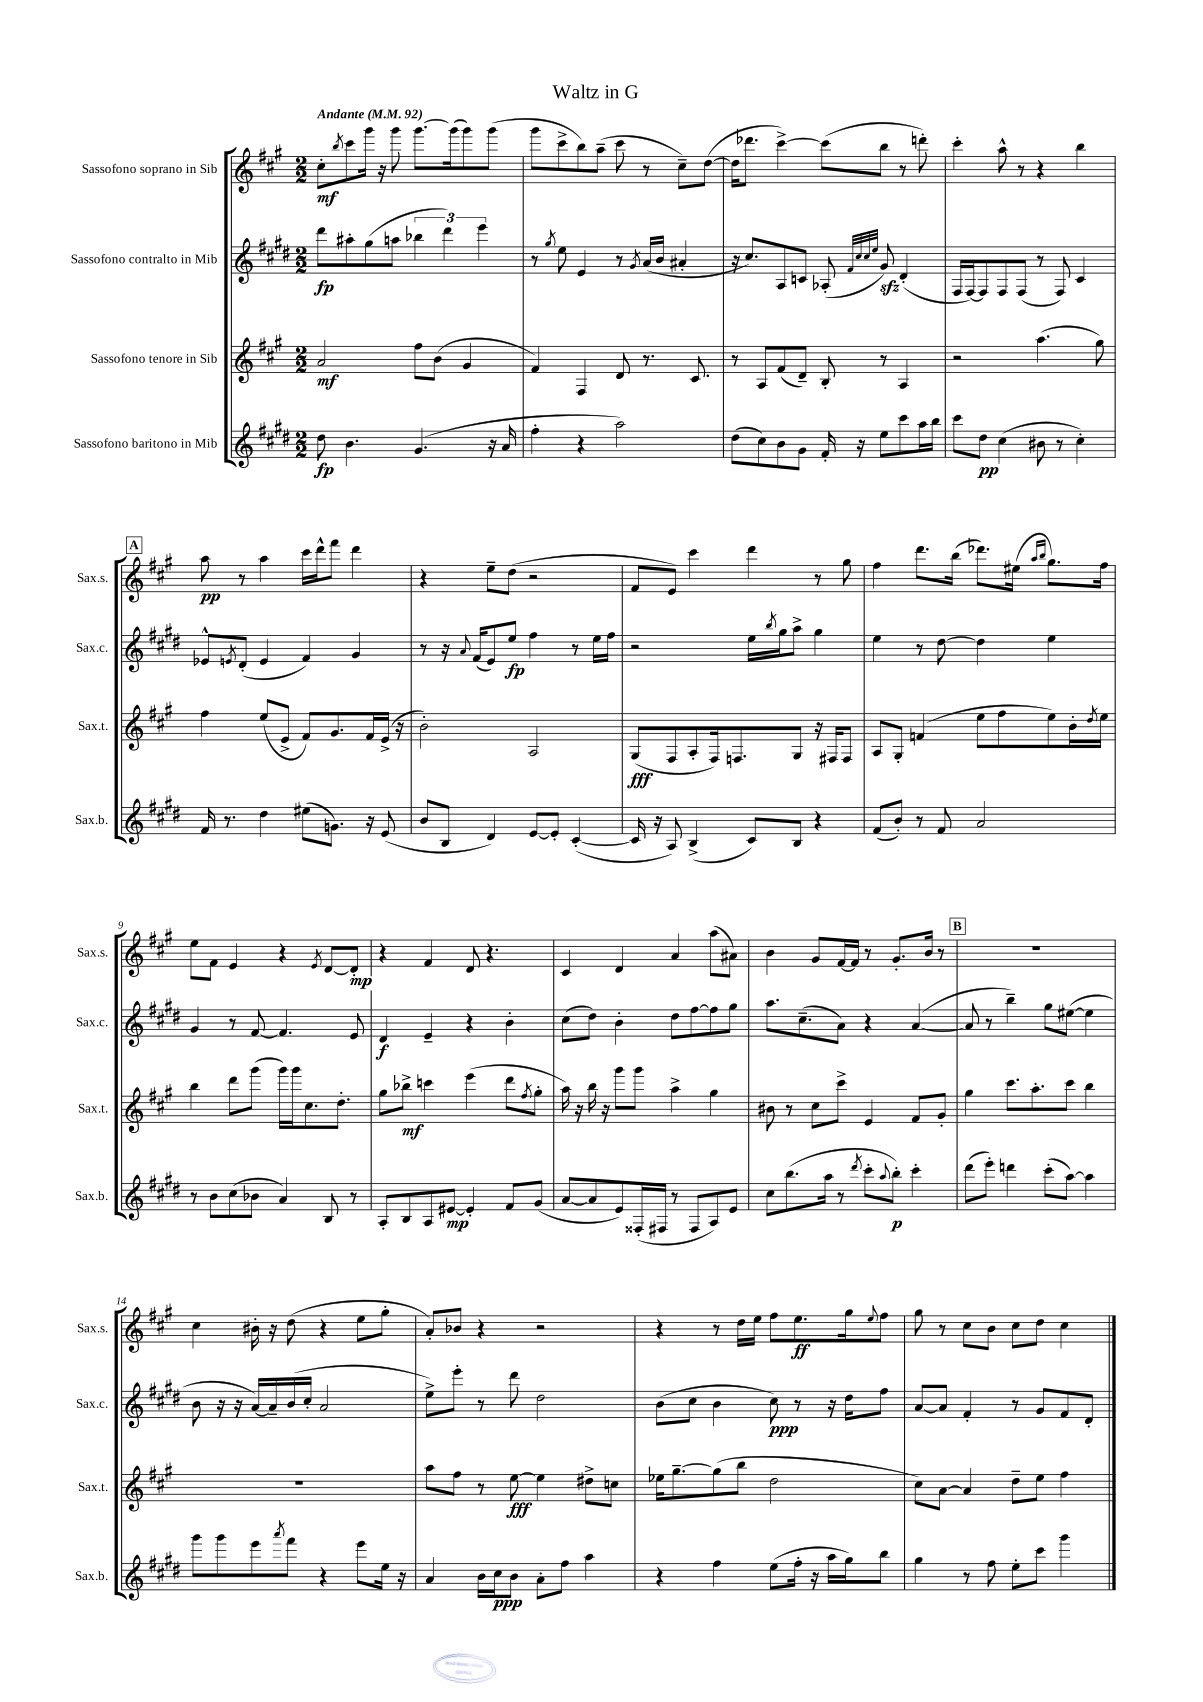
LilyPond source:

\header { title = "Waltz in G" }
<<
\new StaffGroup <<
\new Staff = "s0" \with { instrumentName = "Sassofono soprano in Sib" shortInstrumentName = "Sax.s." } {
    \clef treble \key a \major \numericTimeSignature \time 2/2 \tempo "Andante" 4 = 92
    cis''8-.\mf \acciaccatura { b''8 } cis'''8 gis'''16 r16 gis'''8 gis'''8.~ gis'''16( gis'''8) gis'''8( |
    gis'''8 cis'''8-> b''8) a''8--( cis'''8 r8 cis''8--) d''8~( |
    d''16 des'''8. cis'''4~->) cis'''8( b''8 r8 d'''8-.) |
    cis'''4-. a''8-^ r8 r4 b''4 |
    \mark \markup { \box "A" } a''8\pp r8 a''4 cis'''16 d'''16-^ fis'''8 d'''4 |
    r4 e''8-- d''8( r2 |
    fis'8 e'8) cis'''4 d'''4 r8 gis''8 |
    fis''4 d'''8. b''16( des'''8.) eis''16( \grace { a''16 b''16 } gis''8.) fis''16 |
    e''8 fis'8 e'4 r4 \acciaccatura { e'8 } d'8~ d'8-.\mp |
    r4 fis'4 d'8 r4. |
    cis'4 d'4 a'4 a''8( ais'8) |
    b'4 gis'8 fis'16~ fis'16 r8 gis'8.-. b'16 r8 |
    \mark \markup { \box "B" } R1 |
    cis''4 bis'16-. r16 d''8( r4 e''8 gis''8-. |
    a'8-.) bes'8 r4 r2 |
    r4 r8 d''16 e''16 fis''8 e''8.\ff gis''16 \appoggiatura { e''8 } fis''8 |
    gis''8 r8 cis''8 b'8 cis''8 d''8 cis''4 \bar "|." |
}
\new Staff = "s1" \with { instrumentName = "Sassofono contralto in Mib" shortInstrumentName = "Sax.c." } {
    \clef treble \key e \major \numericTimeSignature \time 2/2
    dis'''8\fp ais''8-. gis''8( a''8 \tuplet 3/2 { bes''4 dis'''4) e'''4 } |
    r8 \acciaccatura { gis''8 } e''8 e'4 r8 \acciaccatura { gis'8 } a'16( b'16 ais'4-. |
    r16 cis''8.) a8 c'8 aes8-.( \grace { fis'32 cis''32 cis''32 e''32 } gis'8\sfz) dis'4-.( |
    fis16 fis16~) fis8 fis8 fis8( r8 fis8) cis'4 |
    \mark \markup { \box "A" } ees'8-^ \acciaccatura { e'8 } dis'8-.( e'4 fis'4) gis'4 |
    r8 r16 \appoggiatura { a'8 } fis'16( e'8) e''8\fp fis''4 r8 e''16 fis''16 |
    r2 e''16 \acciaccatura { b''8 } gis''16 a''8-> gis''4 |
    e''4 r8 dis''8~ dis''4 e''4 |
    gis'4 r8 fis'8~ fis'4. e'8 |
    dis'4\f e'4-- r4 b'4-. |
    cis''8( dis''8) b'4-. dis''8 fis''8~ fis''8 gis''8 |
    a''8. cis''8.--( a'8) r4 a'4~( |
    \mark \markup { \box "B" } a'8 r8 b''4--) gis''8 eis''8~( eis''4 |
    b'8 r16 r16 a'16~) a'16-- b'16( cis''16-. a'2 |
    e''8->) e'''8-. r8 dis'''8 dis''2 |
    b'8( cis''8 b'4 cis''8\ppp) r8 r16 dis''16 fis''8 |
    a'8~ a'8 fis'4-. r8 gis'8 fis'8 dis'8-. \bar "|." |
}
\new Staff = "s2" \with { instrumentName = "Sassofono tenore in Sib" shortInstrumentName = "Sax.t." } {
    \clef treble \key a \major \numericTimeSignature \time 2/2
    a'2\mf fis''8 b'8( gis'4 |
    fis'4) fis4 d'8 r8. cis'8. |
    r8 a8 fis'8( d'8--) b8-. r8 a4 |
    r2 a''4.( gis''8) |
    \mark \markup { \box "A" } fis''4 e''8( e'8-> fis'8) gis'8. fis'16 e'16->( r16 |
    b'2-.) a2 |
    gis8\fff( fis8 a8-. fis16) f8. gis8 r16 fis16 fis8 |
    a8 gis8-. f'4( e''8 fis''8 e''8) b'16-. \acciaccatura { d''8 } e''16 |
    b''4 d'''8 gis'''8( gis'''16) gis'''16 cis''8. d''8.-. |
    gis''8 bes''8->\mf c'''4 e'''4( d'''8 \acciaccatura { fis''8 } gis''8-. |
    a''16) r16 b''16 r16 gis'''8 gis'''8 a''4-> gis''4 |
    bis'8 r8 cis''8 cis'''8-> e'4 fis'8 gis'8-. |
    \mark \markup { \box "B" } gis''4 cis'''8. a''8.-. cis'''8 b''4 |
    R1 |
    a''8 fis''8 r8 e''8~\fff e''4 dis''8-> c''8 |
    ees''16 gis''8.~-- gis''8( b''8 d''2 |
    cis''8) a'8~ a'4 d''8-- e''8 fis''4 \bar "|." |
}
\new Staff = "s3" \with { instrumentName = "Sassofono baritono in Mib" shortInstrumentName = "Sax.b." } {
    \clef treble \key e \major \numericTimeSignature \time 2/2
    dis''8\fp b'4. gis'4.( r16 a'16 |
    fis''4-. r4 a''2) |
    dis''8( cis''8) b'8 gis'8 fis'16-. r16 e''8 cis'''8 a''16 b''16 |
    cis'''8 dis''8\pp cis''4( bis'8 r8 cis''4-.) |
    \mark \markup { \box "A" } fis'16 r8. dis''4 eis''8( g'8.) r16 e'8( |
    b'8 b8 dis'4) e'8~ e'8-. cis'4~-.( |
    cis'16 r16 a8) b4->( cis'8) b8 r4 |
    fis'8( b'8-.) r8 fis'8 a'2 |
    r8 b'8 cis''8( bes'8 a'4) b8 r8 |
    a8-. b8 a8 eis'8~\mp eis'4-. fis'8 gis'8( |
    a'8~ a'8 e'8) fisis16-.( fis16 r8 fis8 a8) e'8 |
    cis''8 b''8.( a''16 r8 \acciaccatura { dis'''8 } cis'''8-. \appoggiatura { a''8 } b''8-.\p) cis'''4-. |
    \mark \markup { \box "B" } dis'''8( e'''8-.) d'''4 cis'''8-.( a''8~) a''4 |
    gis'''8 gis'''8 e'''8 \acciaccatura { a'''8 } fis'''8 r4 e'''8 e''16 r16 |
    a'4 b'16 cis''16\ppp b'8 a'8-. fis''8 a''4 |
    r4 fis''4 e''8( fis''16-. r16 a''16 gis''16) b''8 |
    gis''4 r8 fis''8 e''8-. cis'''8 gis'''4 \bar "|." |
}
>>
>>
